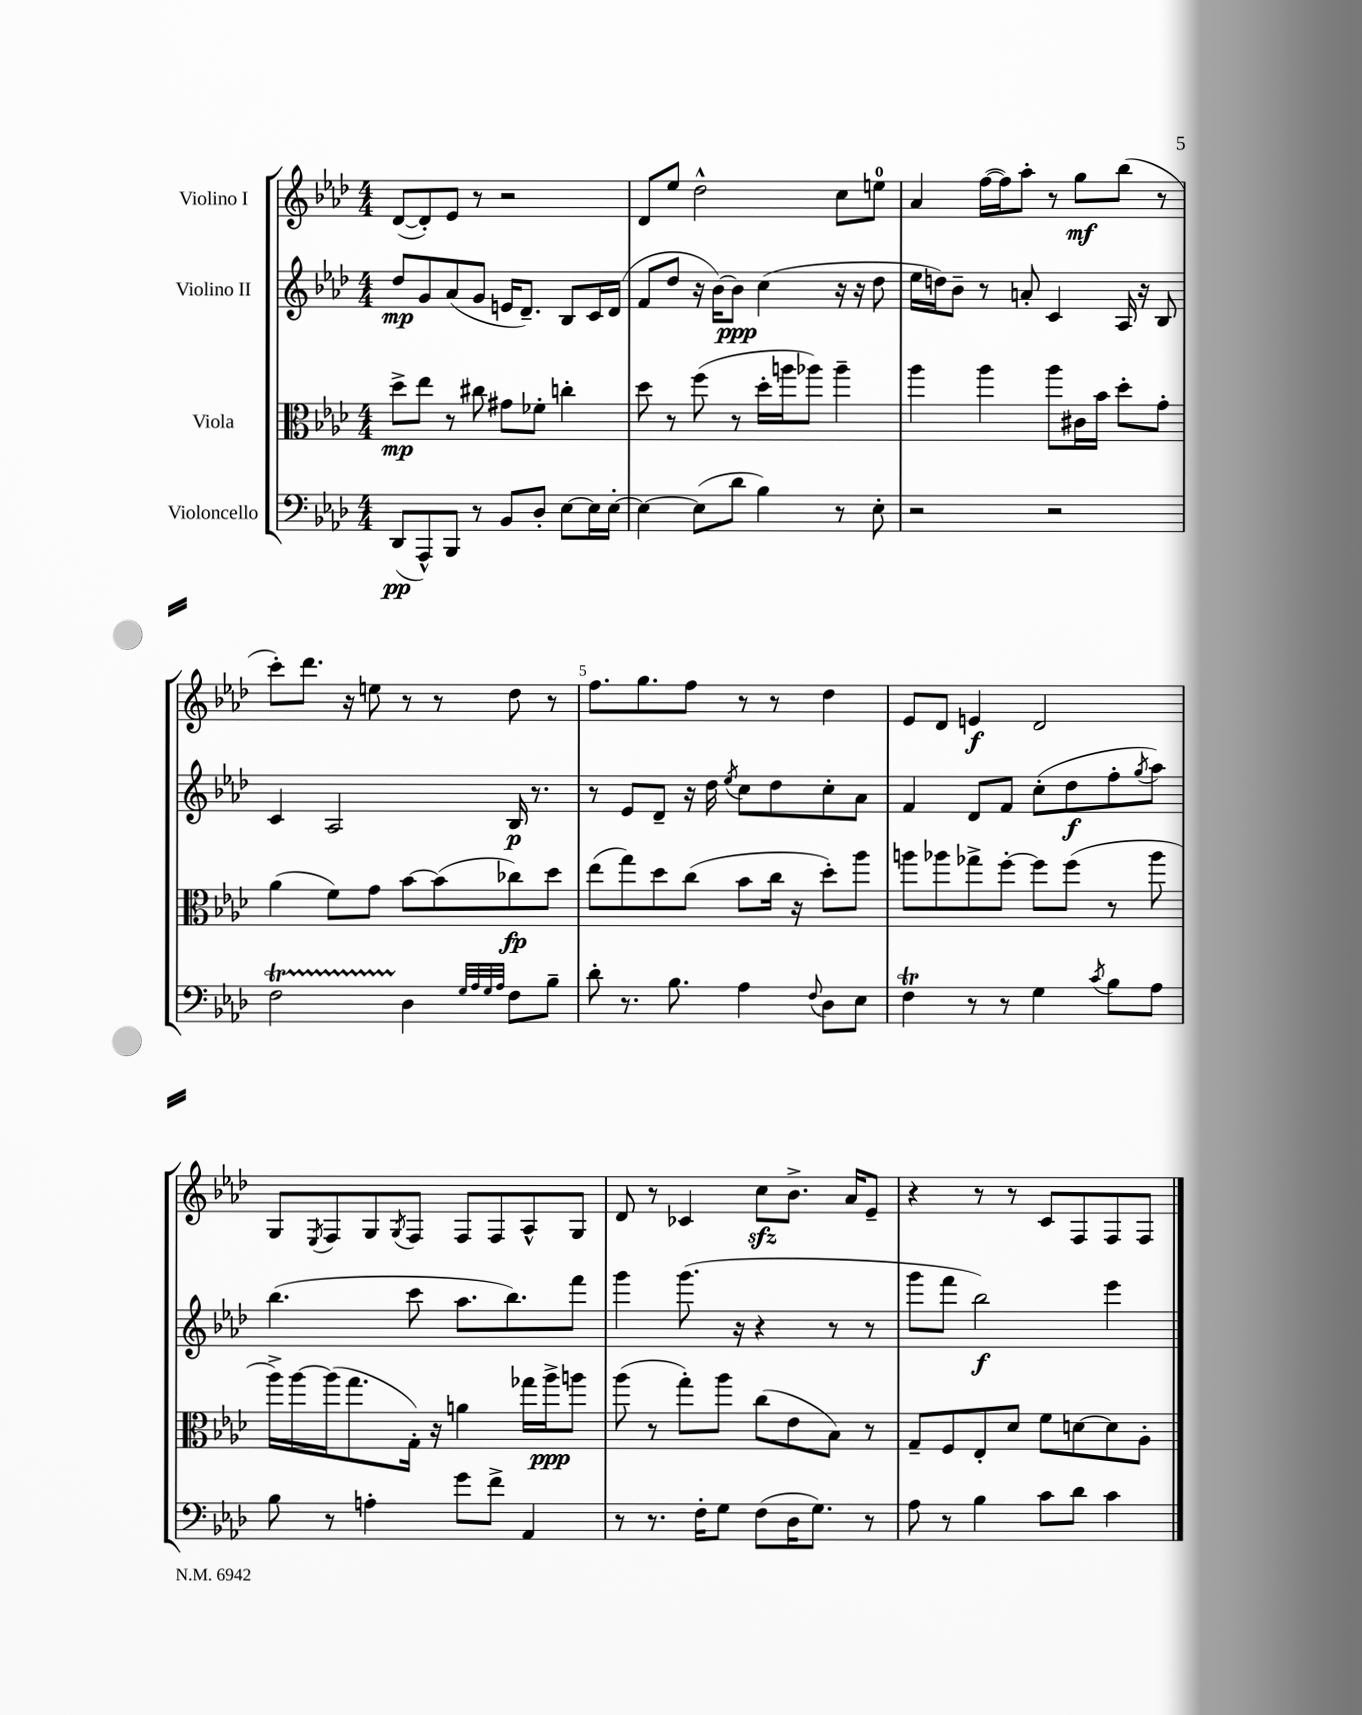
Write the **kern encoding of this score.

**kern	**kern	**kern	**kern
*staff4	*staff3	*staff2	*staff1
*clefF4	*clefC3	*clefG2	*clefG2
*k[b-e-a-d-]	*k[b-e-a-d-]	*k[b-e-a-d-]	*k[b-e-a-d-]
*M4/4	*M4/4	*M4/4	*M4/4
(8DD-	8dd-^	8dd-	([8d-
8AAA-^^)	8ee-	8g	8d-'])
8BBB-	8r	(8a-	8e-
8r	8cc#	8g	8r
8BB-	8g#	16e	2r
.	.	8.d-~)	.
8D-'	8f-'	.	.
[8E-	4cc'	8B-	.
16E-]	.	16c	.
[16E-'	.	(16d-	.
=	=	=	=
4E-_	8dd-	8f	8d-
.	8r	8dd-	8ee-
(8E-]	(8ff	16r	2dd-^^
.	.	[16b-)	.
8d-	8r	8b-]	.
4B-)	16dd-'	(4cc	.
.	16aa	.	.
.	8aa-)	.	.
8r	4aa-~	16r	8cc
.	.	16r	.
8E-'	.	8dd-	8ee
=	=	=	=
2r	4aa-	16ee-	4a-
.	.	16dd)	.
.	.	8b-~	.
.	4aa-	8r	([16ff
.	.	.	16ff])
.	.	8a'	8aa-'
2r	8aa-	4c	8r
.	16c#	.	8gg
.	16b-	.	.
.	8dd-'	16A-	(8bb-
.	.	16r	.
.	8g'	8B-	8r
=	=	=	=
2F	(4a-	4c	8ccc')
.	.	.	8.ddd-
.	8f)	2A-	.
.	.	.	16r
.	8g	.	8ee
4D-	[8b-	.	8r
.	(8b-]	.	8r
32qqG	.	.	.
32qqA-	.	.	.
32qqG	.	.	.
32qqA-	.	.	.
8F	8cc-)	16B-	8dd-
.	.	8.r	.
8B-~	8dd-	.	8r
=	=	=	=
8d-'	(8ee-	8r	8.ff
8.r	8gg)	8e-	.
.	.	.	8.gg
.	8dd-	8d-~	.
8.B-	.	.	.
.	(8cc	16r	8ff
.	.	16dd-	.
.	.	8qee-	.
4A-	8b-	8cc	8r
.	16cc	8dd-	8r
.	16r	.	.
8qqF	.	.	.
8D-	8dd-')	8cc'	4dd-
8E-	8aa-	8a-	.
=	=	=	=
4F	8aa	4f	8e-
.	8aa-	.	8d-
8r	8gg-^	8d-	4e
8r	[8ff'	8f	.
4G	8ff]	(8cc'	2d-
.	(8ff	8dd-	.
8qc	.	.	.
8B-	8r	8ff'	.
.	.	8qgg	.
8A-	8aa-	8aa-)	.
=	=	=	=
8B-	16aa-^)	(4.bb-	8G
.	[16aa-	.	.
.	.	.	8qE-
8r	(16aa-]	.	8F
.	8.gg	.	.
4A'	.	.	8G
.	.	.	8qG
.	16G')	8ccc	8F
.	16r	.	.
8g	4a	8.aa-	8F
8f^	.	.	8F
.	.	8.bb-)	.
4AA-	16gg-	.	8A-^^
.	16aa-^	.	.
.	8aa	8fff	8G
=	=	=	=
8r	(8aa-	4ggg	8d-
8.r	8r	.	8r
.	8gg')	(8.ggg	4c-
16F'	.	.	.
8G	8aa-	.	.
.	.	16r	.
(8F	(8cc	4r	8cc
16D-	8e-	.	8.b-^
8.G)	.	.	.
.	8B-)	8r	.
.	.	.	16a-
8r	8r	8r	8e-~
=	=	=	=
8A-	8G~	8ggg	4r
8r	8F	8fff	.
4B-	8E-'	2bb-)	8r
.	8d-	.	8r
8c	8f	.	8c
8d-	[8d	.	8F
4c	8d]	4eee-	8F
.	8A-'	.	8F
==	==	==	==
*-	*-	*-	*-
